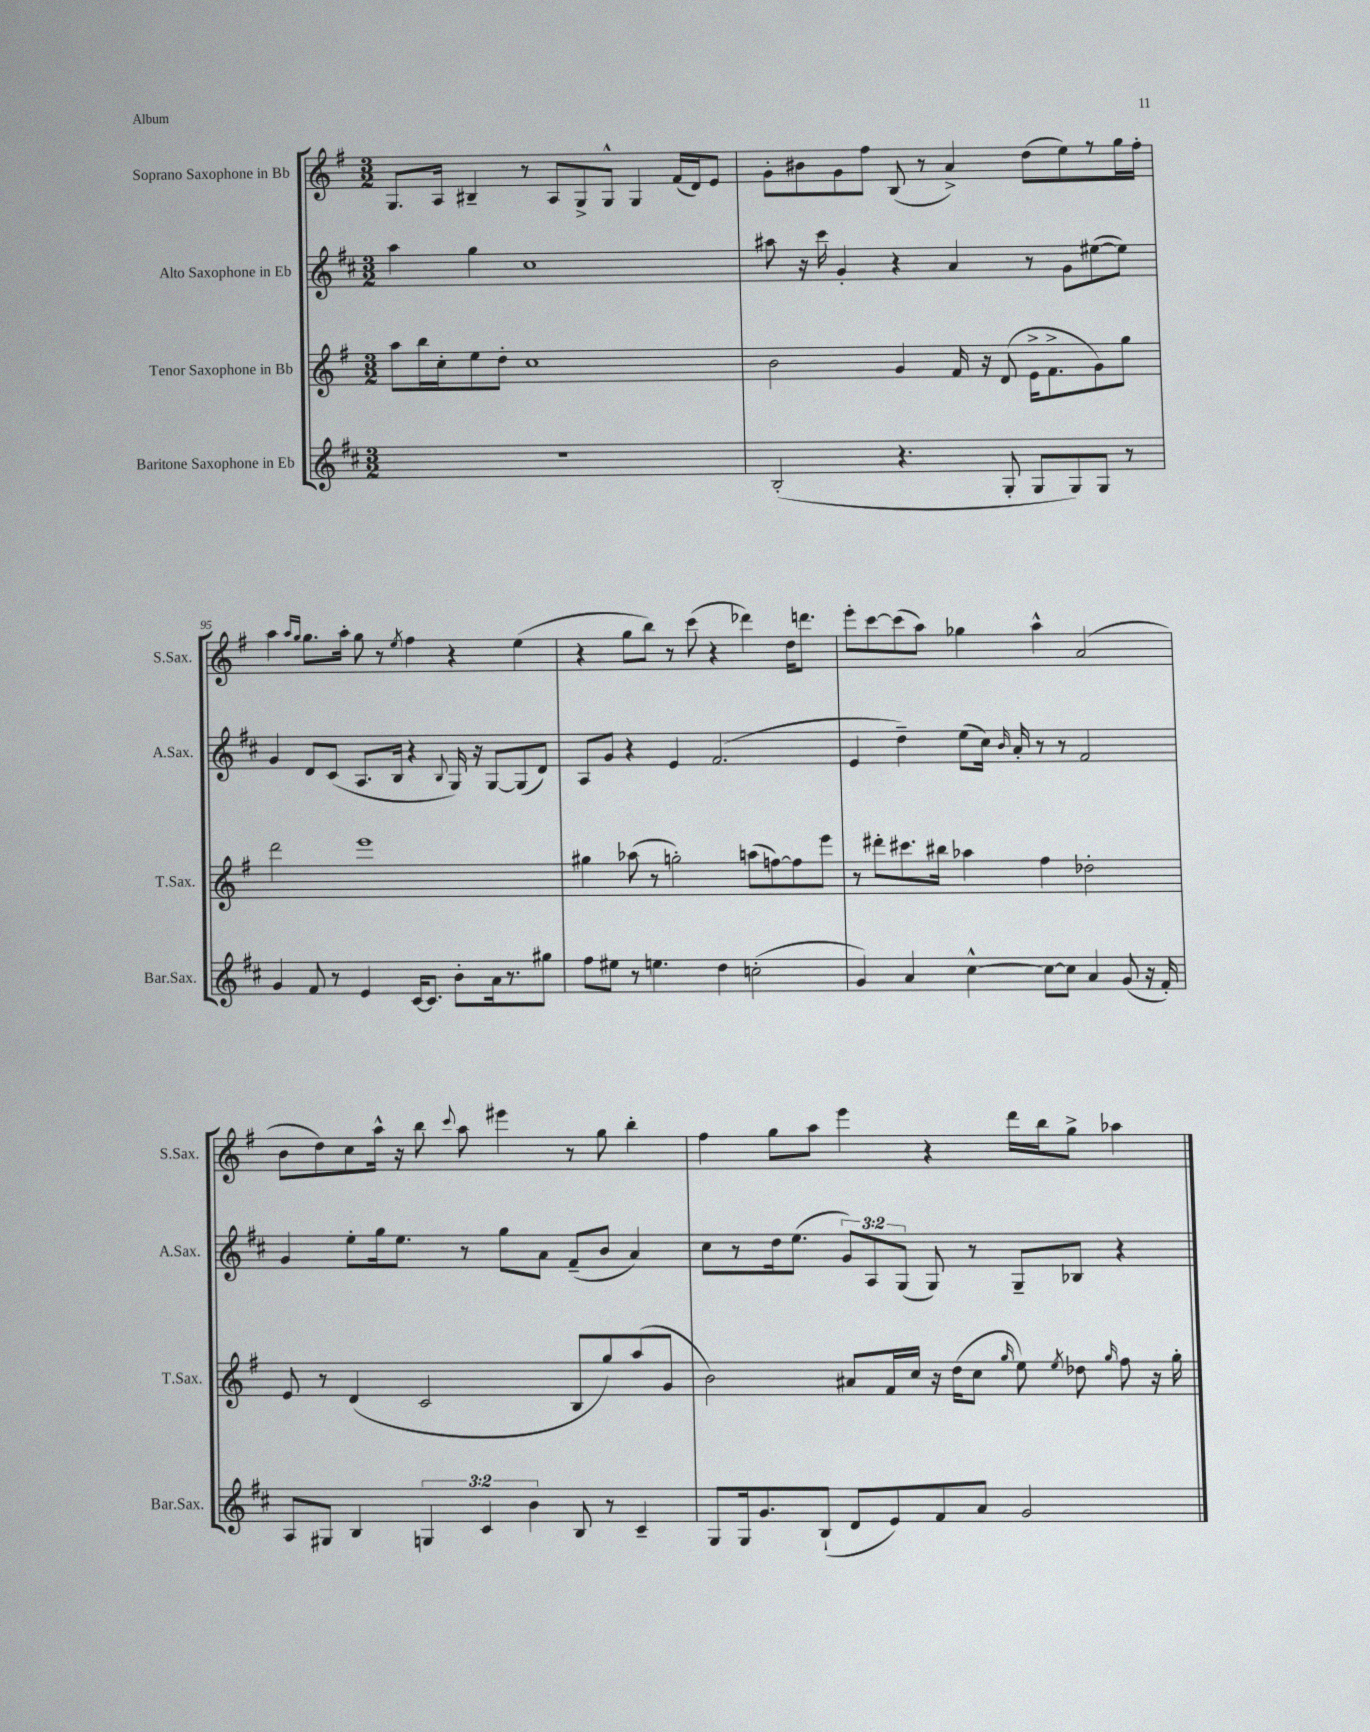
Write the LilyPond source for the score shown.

<<
\new StaffGroup <<
\new Staff = "s0" \with { instrumentName = "Soprano Saxophone in Bb" shortInstrumentName = "S.Sax." } {
    \clef treble \key g \major \numericTimeSignature \time 3/2
    \autoBeamOff g8.[ a16] bis4-- r8 a8[ g8-> g8]-^ g4 fis'16[( d'16) e'8] |
    g'8[-. bis'8 g'8 fis''8] b8( r8 a'4->) d''8[( e''8) r8 g''16 fis''16]-. |
    a''4 \grace { a''16[ g''16] } g''8.[ a''16]-. g''8 r8 \acciaccatura { e''8 } fis''4 r4 e''4( |
    r4 g''8[ b''8]) r8 c'''8( r4 des'''4) d''16[ d'''8.] |
    e'''8[-. c'''8~ c'''8( a''8]) ges''4 a''4-^ a'2( |
    b'8[ d''8) c''8 a''16]-^ r16 b''8 \appoggiatura { c'''8 } a''8 eis'''4 r8 g''8 b''4-. |
    fis''4 g''8[ a''8] e'''4 r4 d'''16[ b''16 g''8]-> aes''4 \bar "|." |
}
\new Staff = "s1" \with { instrumentName = "Alto Saxophone in Eb" shortInstrumentName = "A.Sax." } {
    \clef treble \key d \major \numericTimeSignature \time 3/2 \override Staff.TupletNumber.text = #tuplet-number::calc-fraction-text
    \autoBeamOff a''4 g''4 cis''1 |
    ais''8 r16 cis'''16 g'4-. r4 a'4 r8 g'8[ eis''8~( eis''8]) |
    g'4 d'8[ cis'8]( a8.[ b16] r4 \appoggiatura { b8 } g16) r16 g8[~ g8( d'8]) |
    a8[ g'8] r4 e'4 fis'2.( |
    e'4 d''4--) e''8[( cis''16]) \grace { b'16 } a'16-. r8 r8 fis'2 |
    g'4 e''8[-. g''16 e''8.] r8 g''8[ a'8] fis'8[--( b'8] a'4) |
    cis''8[ r8 d''16 e''8.]( \tuplet 3/2 { g'8[) a8 g8]( } g8) r8 g8[-- bes8] r4 \bar "|." |
}
\new Staff = "s2" \with { instrumentName = "Tenor Saxophone in Bb" shortInstrumentName = "T.Sax." } {
    \clef treble \key g \major \numericTimeSignature \time 3/2
    \autoBeamOff a''8[ b''16 c''16-. e''8 d''8]-. c''1 |
    b'2 g'4 fis'16 r16 d'8( e'16[-> fis'8.-> g'8) g''8] |
    d'''2 e'''1 |
    gis''4 aes''8( r8 g''2-.) a''8[( f''8~) f''8 e'''8] |
    r8 dis'''8[-. cis'''8. bis''16] aes''4 fis''4 des''2-. |
    e'8 r8 d'4( c'2 b8[ g''8) a''8( g'8] |
    b'2) ais'8[ fis'16 c''16] r16 d''16[( c''8] \grace { g''16 } e''8) \acciaccatura { e''8 } des''8 \grace { g''16 } fis''8 r16 g''16-. \bar "|." |
}
\new Staff = "s3" \with { instrumentName = "Baritone Saxophone in Eb" shortInstrumentName = "Bar.Sax." } {
    \clef treble \key d \major \numericTimeSignature \time 3/2 \override Staff.TupletNumber.text = #tuplet-number::calc-fraction-text
    \autoBeamOff R1. |
    b2-.( r4. g8-. g8[ g8) g8] r8 |
    g'4 fis'8 r8 e'4 cis'16[~ cis'8.] b'8[-. a'16 r8. gis''8] |
    fis''8[ eis''8] r8 e''4. d''4 c''2-.( |
    g'4) a'4 cis''4~-^ cis''8[~ cis''8] a'4 g'8( r16 fis'16-.) |
    a8[ gis8] b4 \tuplet 3/2 { g4 cis'4 b'4 } b8 r8 cis'4-- |
    g8[ g16 g'8. b8]-!( d'8[ e'8) fis'8 a'8] g'2 \bar "|." |
}
>>
>>
\layout { \context { \Score currentBarNumber = #93 \override BarNumber.break-visibility = ##(#f #t #t) barNumberVisibility = #(every-nth-bar-number-visible 5) } }
